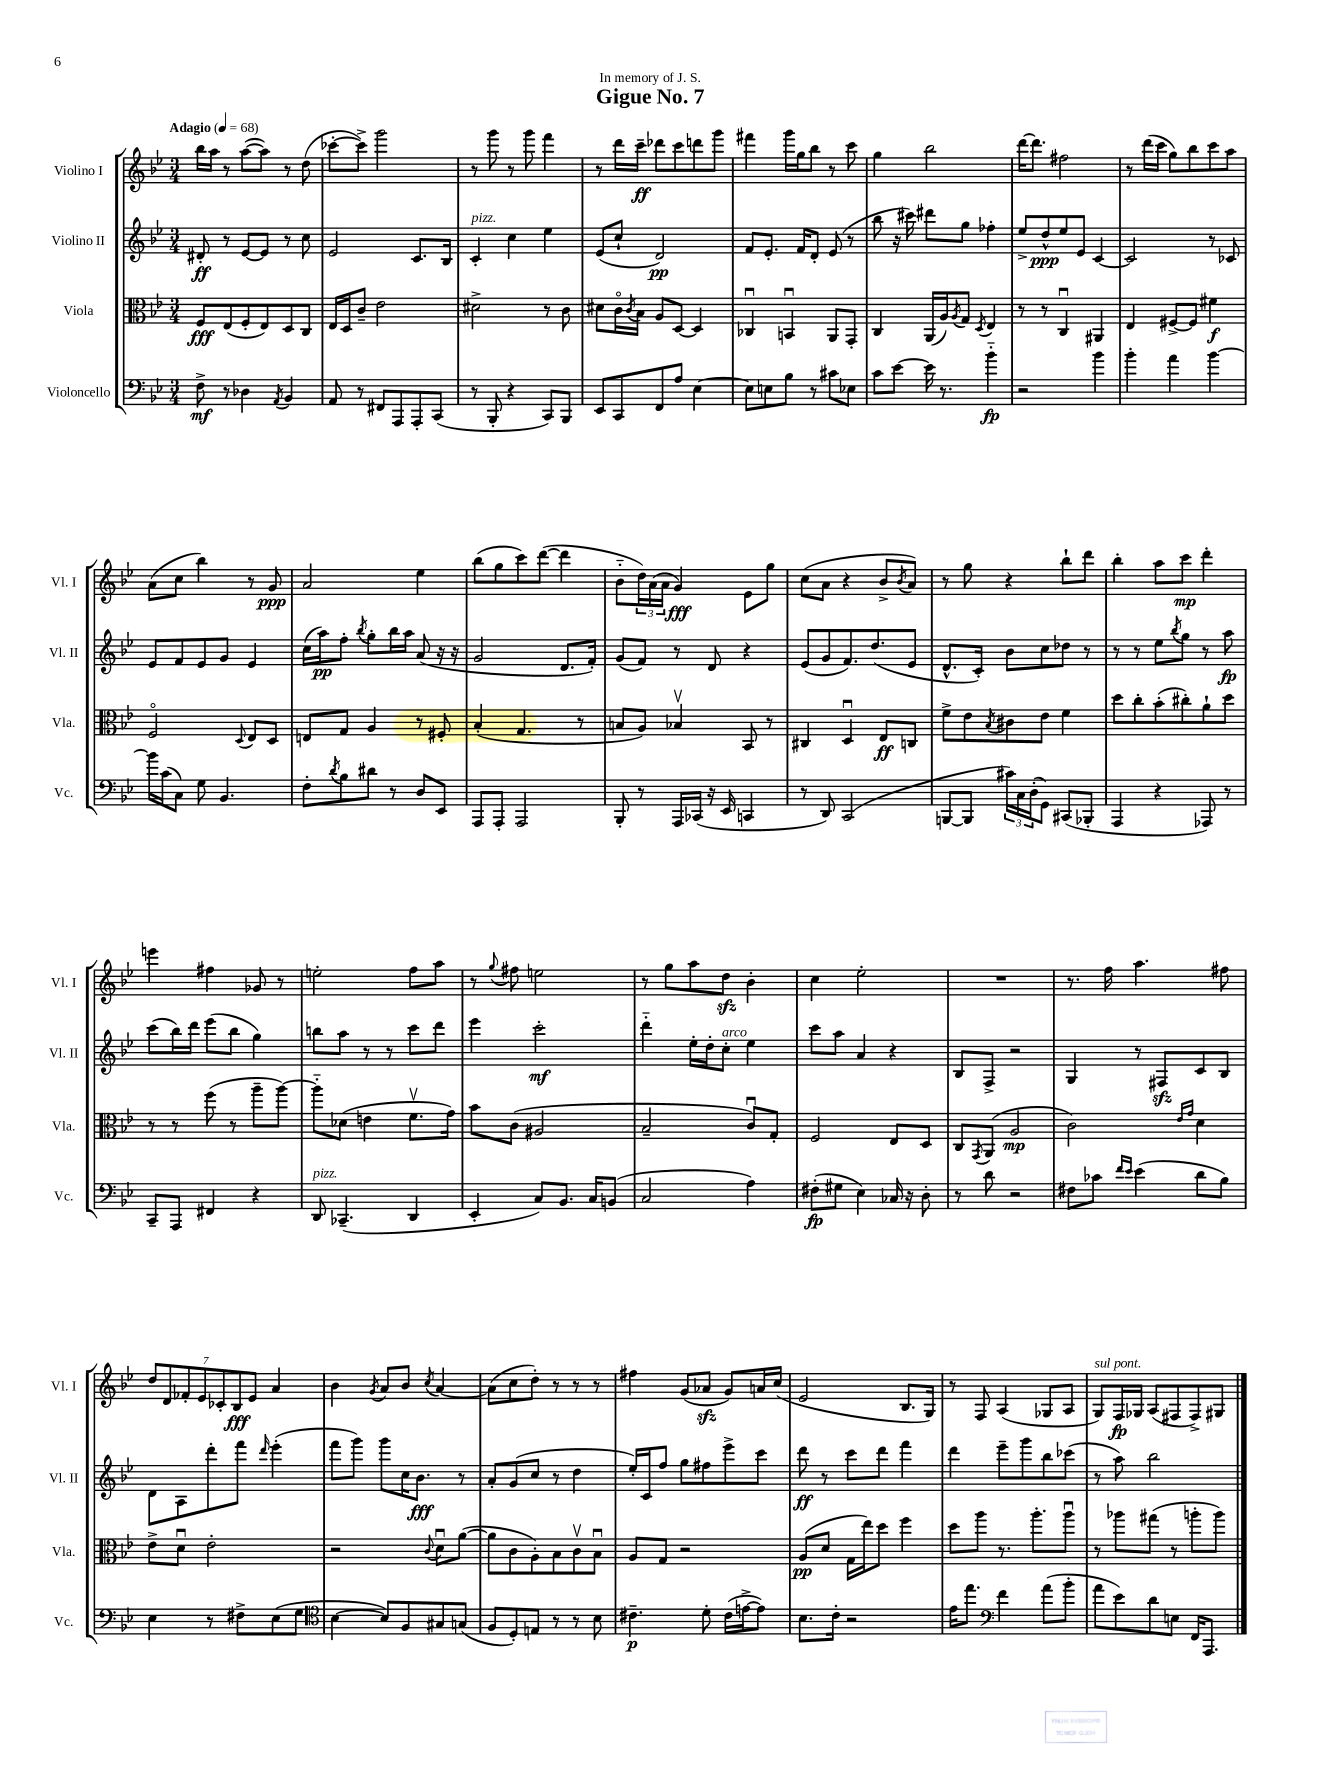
\header { title = "Gigue No. 7" dedication = "In memory of J. S." }
<<
\new StaffGroup <<
\new Staff = "s0" \with { instrumentName = "Violino I" shortInstrumentName = "Vl. I" } {
    \clef treble \key bes \major \numericTimeSignature \time 3/4 \tempo "Adagio" 4 = 68
    bes''16 a''16 r8 a''8~( a''8) r8 d''8( |
    ces'''8~-. ces'''8->) g'''2 |
    r8 g'''8 r8 g'''8 f'''4 |
    r8 d'''16 c'''16--\ff des'''8 c'''8 d'''8 g'''8 |
    fis'''4 g'''16 g''16 bes''8 r8 c'''8 |
    g''4 bes''2 |
    d'''16~ d'''8. fis''2 |
    r8 d'''16( c'''16 g''8) bes''8 c'''8 a''8 |
    a'8( c''8 bes''4) r8 g'8\ppp |
    a'2 ees''4 |
    bes''8( g''8 c'''8) d'''8~( d'''4 |
    bes'8-_ \tuplet 3/2 { d''16) a'16( a'16 } g'4\fff) ees'8 g''8 |
    c''8( a'8 r4 bes'8-> \acciaccatura { bes'8 } a'8) |
    r8 g''8 r4 bes''8-! d'''8 |
    bes''4-. a''8 c'''8\mp d'''4-. |
    e'''4 fis''4 ges'8 r8 |
    e''2-. f''8 a''8 |
    r8 \appoggiatura { g''8 } fis''8 e''2 |
    r8 g''8 a''8 d''8\sfz bes'4-. |
    c''4 ees''2-. |
    R2. |
    r8. f''16 a''4. fis''8 |
    \tuplet 7/4 { d''8 d'8 fes'8-. ees'8 ces'8-. bes8\fff ees'8 } a'4 |
    bes'4 \acciaccatura { g'8 } a'8 bes'8 \acciaccatura { c''8 } a'4~ |
    a'8( c''8 d''8-.) r8 r8 r8 |
    fis''4 g'8( aes'8\sfz g'8) a'16 c''16( |
    ees'2 bes8. g16) |
    r8 f8 a4( ges8 a8 |
    g8^\markup { \italic "sul pont." }) f16\fp ges16 a8( fis8 fis8->) gis8 \bar "|." |
}
\new Staff = "s1" \with { instrumentName = "Violino II" shortInstrumentName = "Vl. II" } {
    \clef treble \key bes \major \numericTimeSignature \time 3/4
    dis'8-.\ff r8 ees'8~ ees'8 r8 c''8 |
    ees'2 c'8. bes16 |
    c'4-.^\markup { \italic "pizz." } c''4 ees''4 |
    ees'8( c''8-! d'2\pp) |
    f'8 ees'8.-. f'16 d'8-. ees'8( r8 |
    bes''8 r16 cis'''16) dis'''8 g''8 fes''4-. |
    ees''8-> d''8-^\ppp ees''8 ees'8 c'4~ |
    c'2 r8 ces'8 |
    ees'8 f'8 ees'8 g'8 ees'4 |
    c''16( a''16\pp) f''8-. \acciaccatura { bes''8 } g''8-. bes''16 a''16 a'8( r16 r16 |
    g'2 d'8. f'16-.) |
    g'8( f'8) r8 d'8 r4 |
    ees'8( g'8 f'8.) d''8.( ees'8 |
    d'8.-^ c'16-.) bes'8 c''8 des''8 r8 |
    r8 r8 ees''8 \acciaccatura { bes''8 } g''8 r8 a''8\fp |
    c'''8( bes''16) d'''16 ees'''8( bes''8 g''4) |
    b''8 a''8 r8 r8 c'''8 d'''8 |
    ees'''4 c'''2-.\mf |
    d'''4-_ ees''16-. d''16-. c''8-.^\markup { \italic "arco" } ees''4 |
    c'''8 a''8 a'4 r4 |
    bes8 f8-> r2 |
    g4 r8 fis8\sfz c'8 bes8 |
    d'8 a8 d'''8-. f'''8 \grace { d'''16 } ees'''4-.( |
    f'''8 g'''8) g'''8 c''16 bes'8.\fff r8 |
    a'8-. g'8( c''8 r8 d''4 |
    ees''16-.) c'16 f''8 g''8 fis''8 ees'''8-> c'''8 |
    d'''8\ff r8 c'''8 d'''8 f'''4 |
    d'''4 ees'''8-- g'''8 bes''8 ces'''8( |
    r8 a''8) bes''2 \bar "|." |
}
\new Staff = "s2" \with { instrumentName = "Viola" shortInstrumentName = "Vla." } {
    \clef alto \key bes \major \numericTimeSignature \time 3/4
    f8\fff ees8( f8-. ees8) d8 c8 |
    ees16 d16 c'8-- ees'2 |
    dis'2-> r8 c'8 |
    dis'8 c'16\flageolet \acciaccatura { c'8 } bes16 a8 d8~ d4 |
    ces4\downbow b,4\downbow a,8 g,8-. |
    c4 a,16( a16) \acciaccatura { a8 } g8 \acciaccatura { d8 } ees4 |
    r8 r8 c4\downbow ais,4 |
    ees4 fis8~-> fis8 fis'4\f |
    f2\flageolet \appoggiatura { d8 } ees8 d8 |
    e8 g8 a4 r8 fis8-. |
    bes4-.( g4. r8 |
    b8 a8) bes4\upbow bes,8 r8 |
    cis4 d4\downbow ees8\ff c8 |
    f'8-> ees'8 \acciaccatura { bes8 } cis'8 ees'8 f'4 |
    d''8 c''8-. bes'8-.( cis''8-.) a'8-! d''8 |
    r8 r8 f''8( r8 a''8-- a''8~) |
    a''8-_ des'8( e'4 f'8.\upbow g'16) |
    bes'8 c'8( ais2 |
    bes2-- c'8\downbow) g8-. |
    f2 ees8 d8 |
    c8 \acciaccatura { g,8 } a,8( a2\mp |
    c'2) \grace { ees'16 g'16 } d'4 |
    ees'8-> d'8\downbow ees'2-. |
    r2 \appoggiatura { c'8 } d'8\downbow a'8~( |
    a'8 c'8 a8-.) bes8 c'8\upbow bes8\downbow |
    a8 g8 r2 |
    a8\pp( d'8 g16 ees''16) d''8 f''4 |
    d''8 a''8 r8. a''8.-. a''8\downbow |
    r8 aes''8 gis''8( r8 a''8-. a''8) \bar "|." |
}
\new Staff = "s3" \with { instrumentName = "Violoncello" shortInstrumentName = "Vc." } {
    \clef bass \key bes \major \numericTimeSignature \time 3/4
    f8->\mf r8 des4 \acciaccatura { a,8 } bes,4 |
    a,8 r8 fis,8 a,,8 a,,8-. c,8( |
    r8 bes,,8-. r4 c,8) bes,,8 |
    ees,8 c,8 f,8 a8 ees4~ |
    ees8 e8 bes8 r8 cis'8 ees8 |
    c'8 ees'8~ ees'16 r8. bes'4-_\fp |
    r2 bes'4 |
    bes'4-. a'4 bes'4~ |
    bes'16 c'16( c8) g8 bes,4. |
    f8-. \acciaccatura { d'8 } bes8 dis'8 r8 d8 ees,8 |
    a,,8 a,,8-. a,,2 |
    bes,,8-. r8 a,,16 ces,16( r16 ees,16 c,4 |
    r8 d,8) c,2( |
    b,,8~ b,,8 \tuplet 3/2 { cis'16) c16 d16-.( } g,8) cis,8( bes,,8-. |
    a,,4 r4 aes,,8) r8 |
    c,8-- a,,8 fis,4 r4 |
    d,8^\markup { \italic "pizz." } ces,4.--( d,4 |
    ees,4-. c8) bes,8. c16 b,8( |
    c2 a4) |
    fis8-.\fp( gis8 ees4) ces16 r16 d8-. |
    r8 d'8 r2 |
    fis8 ces'8 \grace { f'16 ees'16 } ees'4( d'8 bes8) |
    ees4 r8 fis8-> ees8( g8 |
    \clef tenor bes4~ bes8) f8 gis8 g8( |
    f8 d8-.) e8 r8 r8 bes8 |
    cis'4.--\p d'8-. cis'16( e'16~-> e'8) |
    bes8. c'16-. r2 |
    ees'16 ees''8. \clef bass f'4 a'8( bes'8-. |
    a'8 ees'8) d'8 e8 f,16 a,,8. \bar "|." |
}
>>
>>
\layout { \context { \Score \remove "Bar_number_engraver" } }
